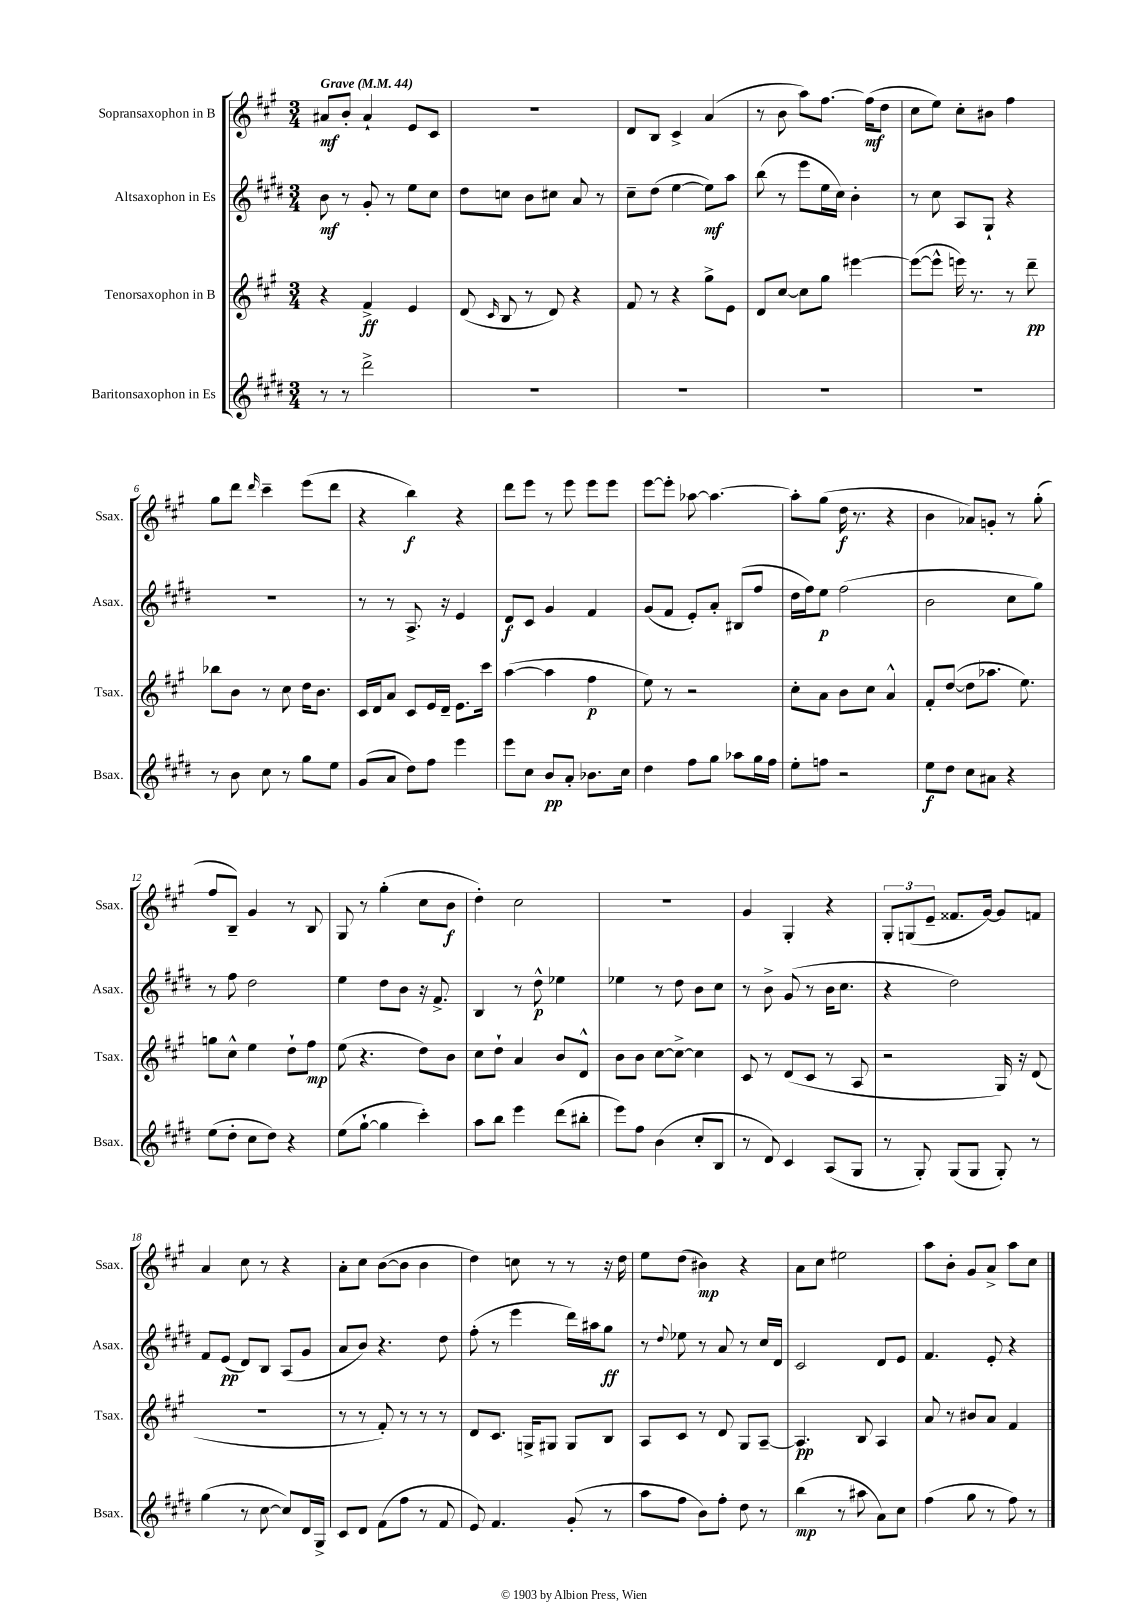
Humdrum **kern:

**kern	**kern	**kern	**kern
*staff4	*staff3	*staff2	*staff1
*clefG2	*clefG2	*clefG2	*clefG2
*k[f#c#g#d#]	*k[f#c#g#]	*k[f#c#g#d#]	*k[f#c#g#]
*M3/4	*M3/4	*M3/4	*M3/4
*MM44	*MM44	*MM44	*MM44
8r	4r	8b\	8a#/L
8r	.	8r	8b'/J
2ddd#^\	4f#^/	8g#'/	4a#`/
.	.	8r	.
.	4e/	8ee\L	8e/L
.	.	8cc#\J	8c#/J
=	=	=	=
2.r	(8d/	8dd#\L	2.r
.	16qqc#/	.	.
.	8B/	8cc\J	.
.	8r	8b\L	.
.	8d/)	8cc#\J	.
.	4r	8a/	.
.	.	8r	.
=	=	=	=
2.r	8f#/	8cc#~\L	8d/L
.	8r	(8dd#\J	8B/J
.	4r	[4ee\	4c#^/
.	8gg#^\L	8ee\]L)	(4a/
.	8e\J	8aa\J	.
=	=	=	=
2.r	8d/L	(8bb\	8r
.	[8cc#/J	8r	8b\
.	8cc#\]L	8eee\L	8aa\L)
.	8gg#\J	16ee\L	[8.ff#\J
.	.	16cc#\JJ)	.
.	[4eee#\	4b'\	.
.	.	.	(16ff#\]LK
.	.	.	8dd\J
=	=	=	=
2.r	(8eee#\_L	8r	8cc#\L
.	8eee#^^\]J	8cc#\	8ee\J)
.	16eee\)	8A/L	8cc#'\L
.	8.r	.	.
.	.	8G#`/J	8b#\J
.	8r	4r	4ff#\
.	8ddd~\	.	.
=	=	=	=
8r	8bb-\L	2.r	8gg#\L
8b\	8b\J	.	8ddd\J
.	.	.	16qqddd/
8cc#\	8r	.	4ccc#~\
8r	8cc#\	.	.
8gg#\L	16dd\LK	.	(8eee\L
.	8.b\J	.	.
8ee\J	.	.	8ddd\J
=	=	=	=
(8g#/L	16c#/LL	8r	4r
.	16d/J	.	.
8a/J	8a/J	8r	.
8dd#\L)	8c#/L	8.A^/	4bb\)
8ff#\J	16e/L	.	.
.	16d~/JJ	16r	.
4eee\	8.e\L	4e/	4r
.	16ccc#\Jk	.	.
=	=	=	=
8eee\L	([4aa\	8d#/L	8ddd\L
8cc#\J	.	8c#/J	8eee\J
8b/L	4aa\]	4g#/	8r
8a'/J	.	.	8eee\
8.b-\L	4ff#\	4f#/	8eee\L
.	.	.	8eee\J
16cc#\Jk	.	.	.
=	=	=	=
4dd#\	8ee\)	(8g#/L	[8eee\L
.	8r	8f#/J	8eee'\]J
8ff#\L	2r	8e'/L)	[8aa-\
8gg#\J	.	8a'/J	4.aa-\_
8aa-\L	.	(8B#/L	.
16gg#\L	.	8ff#/J	.
16ff#\JJ	.	.	.
=	=	=	=
8ee'\L	8cc#'\L	16dd#\LL	8aa-'\]L
.	.	16ff#\J)	.
8ff\J	8a\J	8ee\J	(8gg#\J
2r	8b\L	(2ff#\	16dd\
.	.	.	8.r
.	8cc#\J	.	.
.	4a^^/	.	4r
=	=	=	=
8ee\L	8f#'/L	2b\	4b\
8dd#\J	([8dd/J	.	.
8cc#\L	8dd\]L	.	8a-/L)
8a#\J	8.aa-\J	.	8g'/J
4r	.	8cc#\L	8r
.	8.ee\)	.	.
.	.	8gg#\J)	(8gg#'\
=	=	=	=
(8ee\L	8gg\L	8r	8ff#/L
8dd#'\J	8cc#^^\J	8ff#\	8B~/J)
8cc#\L	4ee\	2dd#\	4g#/
8dd#\J)	.	.	.
4r	8dd`\L	.	8r
.	8ff#\J	.	8B/
=	=	=	=
(8ee\L	(8ee\	4ee\	8G#/
[8gg#`\J	4.r	.	8r
4gg#\]	.	8dd#\L	(4gg#'\
.	.	8b\J	.
4ccc#'\)	8dd\L)	16r	8cc#\L
.	.	8.f#^/	.
.	8b\J	.	8b\J
=	=	=	=
8aa\L	8cc#\L	4B/	4dd'\)
8bb\J	8dd`\J	.	.
4eee\	4a/	8r	2cc#\
.	.	8dd#^^\	.
(8ddd#\L	8b/L	4ee-\	.
8bb#'\J	8d^^/J	.	.
=	=	=	=
8eee\L)	8b\L	4ee-\	2.r
8ff#\J	8b\J	.	.
(4b\	[8cc#\L	8r	.
.	8cc#^\_J	8dd#\	.
8cc#'/L	4cc#\]	8b\L	.
8B/J	.	8cc#\J	.
=	=	=	=
8r	8c#/	8r	4g#/
8d#/)	8r	8b^\	.
4c#/	(8d/L	(8g#/	4G#'/
.	8c#/J	8r	.
(8A/L	8r	16b\LK	4r
.	.	8.cc#\J	.
8G#/J	8A/	.	.
=	=	=	=
8r	2r	4r	12G#'/L
.	.	.	(12G/
8G#'/)	.	.	.
.	.	.	12e~/J
(8G#/L	.	2dd#\)	8.f##/L
8G#/J	.	.	.
.	.	.	[16g#/Jk)
8G#'/)	16G#/)	.	8g#/]L
.	16r	.	.
8r	(8d/	.	8f/J
=	=	=	=
(4gg#\	2.r	8f#/L	4a/
.	.	(8e/J	.
8r	.	8d#/L)	8cc#\
[8cc#\	.	8B/J	8r
8cc#/]L)	.	(8A/L	4r
16d#/L	.	8g#/J	.
16G#^/JJ	.	.	.
=	=	=	=
8c#/L	8r	8a/L	8a'\L
8d#/J	8r	8b/J)	8cc#\J
(8f#\L	8f#'/)	4.r	([8b\L
8ff#\J	8r	.	8b\]J
8r	8r	.	4b\
8f#/	8r	8dd#\	.
=	=	=	=
8e/)	8d/L	(8ff#'\	4dd\)
4.f#/	8.c#/J	8r	.
.	.	4eee\	8cc\
.	16G^/LK	.	.
.	8G#/J	.	8r
(8g#'/	8G#/L	16ddd#\LL)	8r
.	.	16aa#\J	.
8r	8B/J	8gg#\J	16r
.	.	.	16dd\
=	=	=	=
8aa\L	8A/L	8r	8ee\L
.	.	8qqdd#/	.
8ff#\J	8c#/J	8ee-\	(8dd\J
8b\L)	8r	8r	4b#\)
8ff#'\J	8d/	8a/	.
8dd#\	8G#/L	8r	4r
8r	[8A~/J	16cc#/LL	.
.	.	16d#/JJ	.
=	=	=	=
(4bb\	4.A/]	2c#/	8a\L
.	.	.	8cc#\J
8r	.	.	2ee#\
8aa#\	8B/	.	.
8a\L)	4A/	8d#/L	.
8cc#\J	.	8e/J	.
=	=	=	=
(4ff#\	8a/	4.f#/	8aa\L
.	8r	.	8b'\J
8gg#\	8b#/L	.	8g#/L
8r	8a/J	8e'/	8a^/J
8ff#\)	4f#/	4r	8aa\L
8r	.	.	8cc#\J
==	==	==	==
*-	*-	*-	*-
